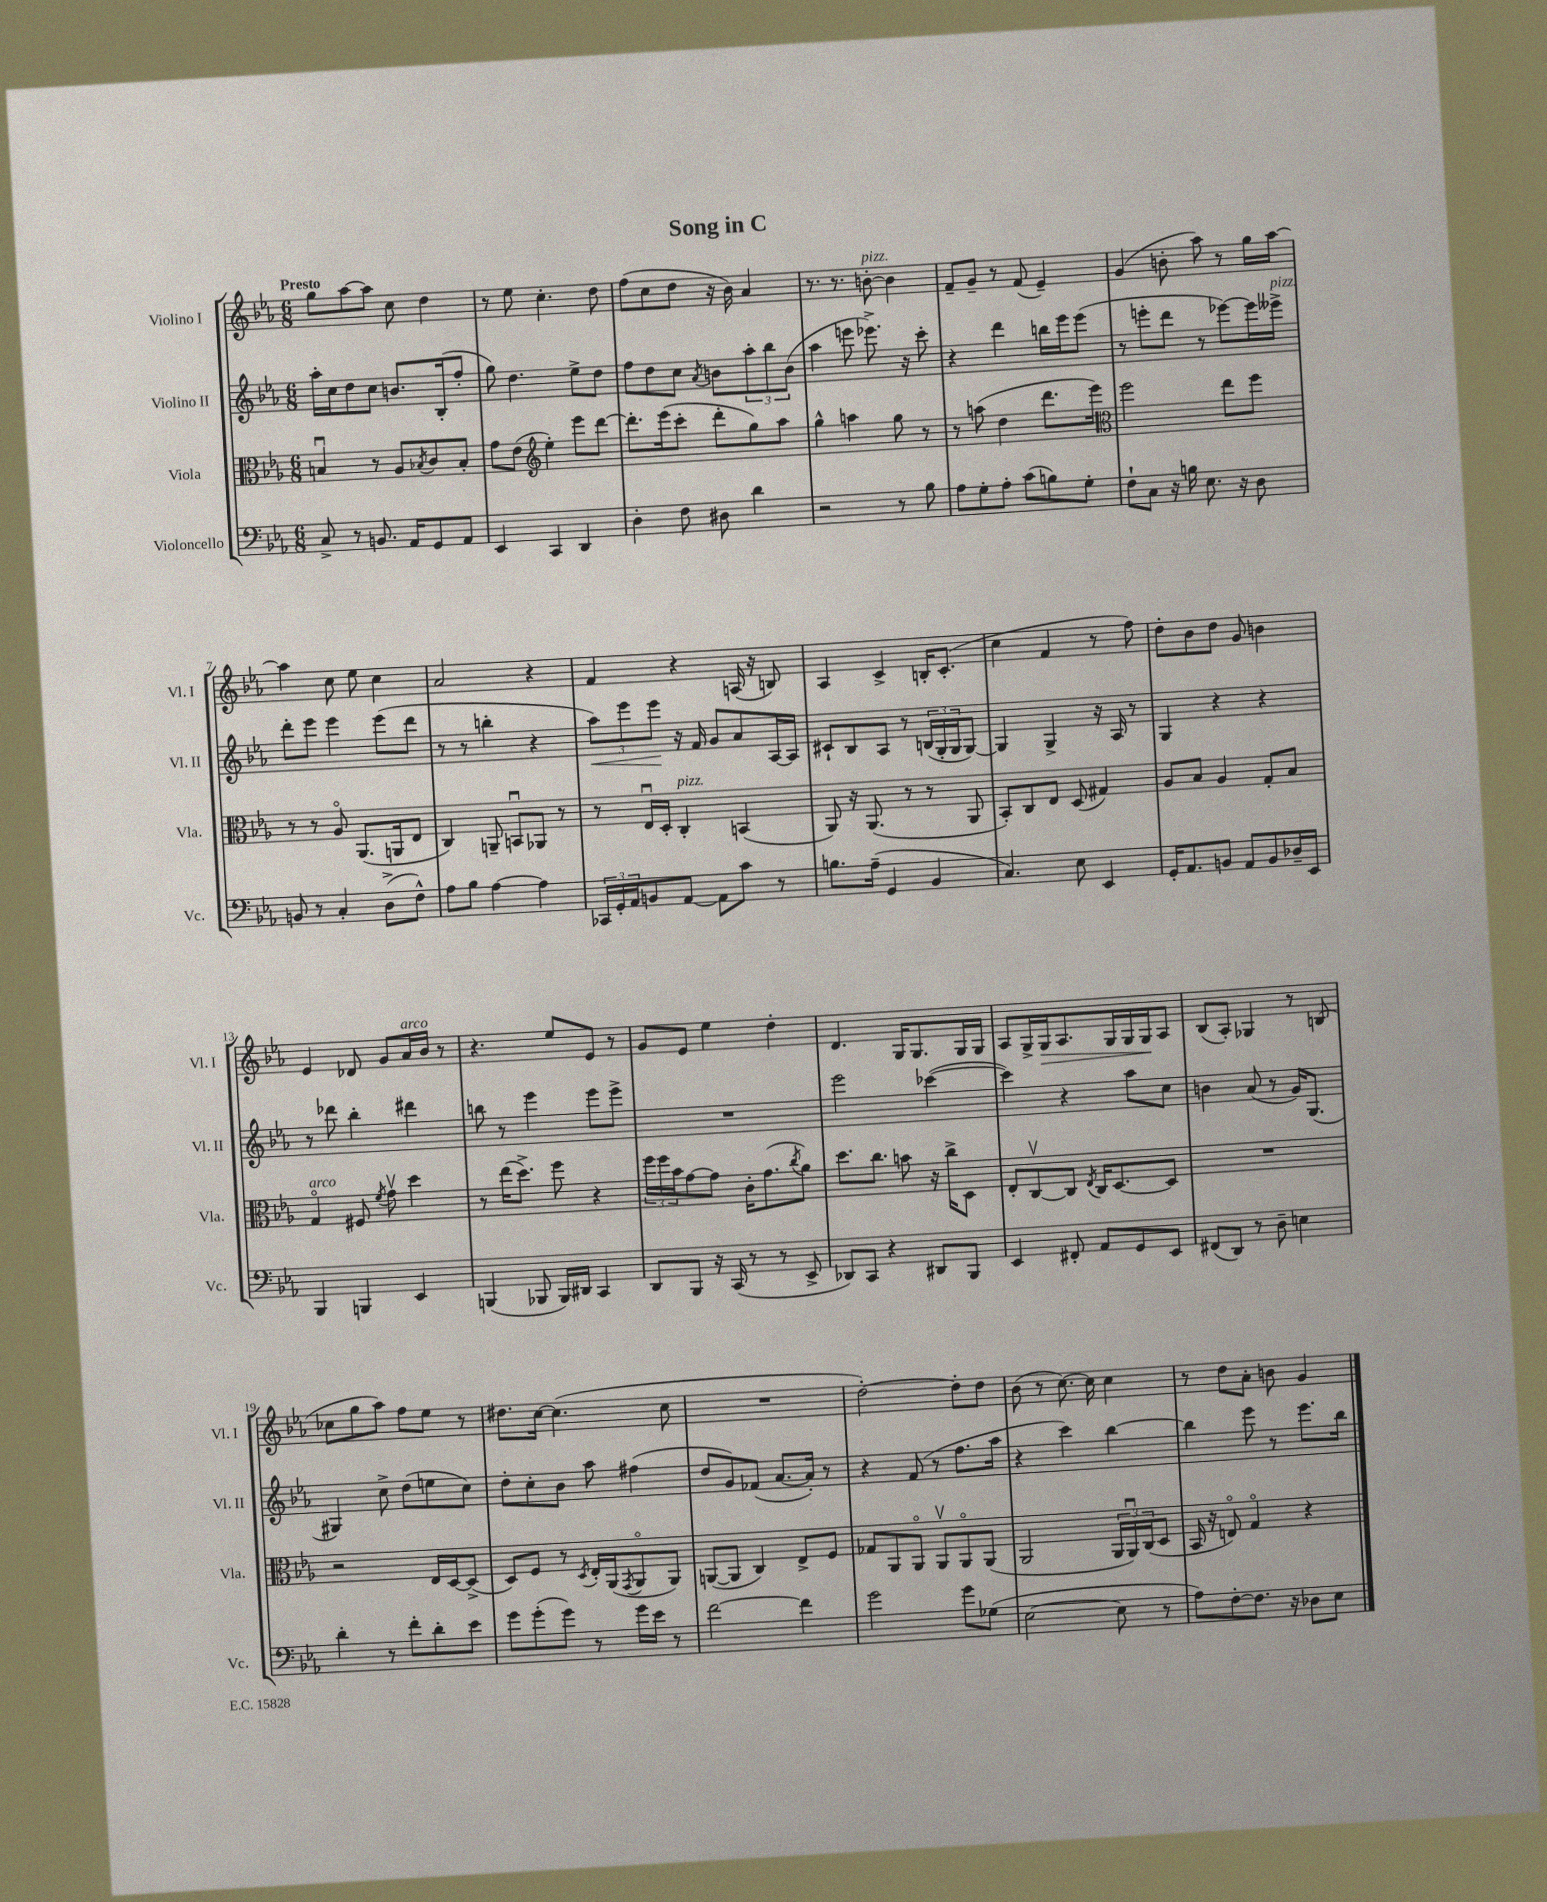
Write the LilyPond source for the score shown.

\header { title = "Song in C" }
<<
\new StaffGroup <<
\new Staff = "s0" \with { instrumentName = "Violino I" shortInstrumentName = "Vl. I" } {
    \clef treble \key ees \major \numericTimeSignature \time 6/8 \tempo "Presto"
    g''8 aes''8~ aes''8 c''8 d''4 |
    r8 ees''8 c''4.-. d''8 |
    f''8( c''8 d''8 r16 bes'16) aes'4 |
    r8. r8. b'8~-.^\markup { \italic "pizz." } b'4 |
    f'8-- g'8-- r8 f'8( ees'4--) |
    g'4( b'8-. aes''8) r8 g''16 aes''16~ |
    aes''4 c''8 ees''8 c''4 |
    aes'2 r4 |
    f'4 r4 a16( r16 b8) |
    aes4 c'4-> b16-. c'8.-.( |
    c''4 f'4 r8 f''8) |
    d''8-. bes'8 d''8 g'8 b'4 |
    ees'4 des'8 g'8 aes'16^\markup { \italic "arco" } bes'16 r8 |
    r4. ees''8 ees'8 r8 |
    g'8 ees'8 ees''4 d''4-. |
    d'4. g16 g8. g16 g16 |
    aes8 g16-> g16\> aes8. g16 g16 g16\! aes8 |
    bes8( aes8-.) ges4 r8 b8( |
    ces''8 g''8 aes''8) f''8 ees''8 r8 |
    dis''8. c''16~ c''4.( c''8 |
    R2. |
    d''2~-.) d''8-. d''8 |
    bes'8( r8 c''8.~) c''16 c''4 |
    r8 d''8 aes'8-. b'8 g'4 \bar "|." |
}
\new Staff = "s1" \with { instrumentName = "Violino II" shortInstrumentName = "Vl. II" } {
    \clef treble \key ees \major \numericTimeSignature \time 6/8
    aes''16-. c''16 d''8 c''8 b'8. bes16-.( f''8-. |
    g''8) d''4. ees''8-> d''8 |
    f''8 d''8 c''8 \acciaccatura { aes'8 } b'8 \tuplet 3/2 { aes''8-. bes''8 b'8( } |
    aes''4 e'''8 ees'''8.->) r16 c'''8-. |
    r4 d'''4 b''16 ees'''16 ees'''8( |
    r8 e'''8-. d'''8 r8 ees'''8~) ees'''16 eeses'''16->^\markup { \italic "pizz." } |
    d'''8-. ees'''8 ees'''4 ees'''8( d'''8 |
    r8 r8 b''4-. r4 |
    \tuplet 3/2 { aes''8\<) ees'''8 ees'''8\! } r16 f'16 g'8 aes'8 aes16~ aes16 |
    cis'8-! bes8 aes8 r8 \tuplet 3/2 { b16( g16-. g16 } g8~) |
    g4 g4-> r16 aes16 r8 |
    g4 r4 r4 |
    r8 des'''8 bes''4-. dis'''4 |
    b''8 r8 ees'''4 ees'''8 ees'''8-> |
    R2. |
    ees'''2 ces'''4~( |
    ces'''4) r4 aes''8 c''8 |
    b'4 aes'8( r8 g'16) g8.( |
    gis4) c''8-> d''8( e''8 c''8) |
    d''8-. c''8-. bes'8 aes''8 fis''4( |
    d''8 g'8) fes'8( aes'8.~ aes'16-.) r8 |
    r4 f'8( r8 f''8. aes''16 |
    r4 c'''4) bes''4~ |
    bes''4 ees'''8 r8 ees'''8. bes''16 \bar "|." |
}
\new Staff = "s2" \with { instrumentName = "Viola" shortInstrumentName = "Vla." } {
    \clef alto \key ees \major \numericTimeSignature \time 6/8
    b4\downbow r8 aes8 \acciaccatura { bes8 } c'8 bes8-. |
    g'8 ees'8( \clef treble ees''4-.) ees'''8 d'''8~ |
    d'''8.-. ees'''16( c'''8-. d'''8-. g''8) aes''8 |
    g''4-^ a''4 g''8 r8 |
    r8 a''8( d''4 d'''8. ees'''16) |
    \clef alto f''2 ees''8 f''8 |
    r8 r8 aes8\flageolet aes,8.( a,16 ees8 |
    c4) a,8-- b,8\downbow aes,8 r8 |
    r8 ees16\downbow d16-. c4-.^\markup { \italic "pizz." } b,4( |
    aes,8) r16 aes,8.( r8 r8 aes,8 |
    bes,8-.) c8 ees8 d8( gis4) |
    aes8 bes8 aes4 g8-. bes8 |
    g4\flageolet^\markup { \italic "arco" } fis8 \acciaccatura { f'8 } g'8\upbow d''4 |
    r8 ees''16( d''8.->) f''8 r4 |
    \tuplet 3/2 { f''16 f''16 bes'16 } g'8~ g'8 c'16-. g'8.( \acciaccatura { c''8 } aes'8) |
    d''8. c''8. b'8 r16 c''16-> d8 |
    ees8-. c8~\upbow c8 \acciaccatura { ees8 } c16 d8.~ d8 |
    R2. |
    r2 ees16 d16~ d8->( |
    d8) f8 r8 \acciaccatura { d8 } ees16-. aes,16( \acciaccatura { g,8 } aes,8\flageolet aes,8) |
    a,8~( a,8 c4) ees8-> f8 |
    ges8 aes,8 aes,8\flageolet aes,8\upbow aes,8\flageolet aes,8( |
    aes,2 \tuplet 3/2 { aes,16 aes,16\downbow) c16( } d8 |
    bes,16 r16 e8\flageolet) g4\flageolet r4 \bar "|." |
}
\new Staff = "s3" \with { instrumentName = "Violoncello" shortInstrumentName = "Vc." } {
    \clef bass \key ees \major \numericTimeSignature \time 6/8
    c8-> r8 b,8. aes,16 g,8 aes,8 |
    ees,4 c,4 d,4 |
    d4-. f8 dis8 d'4 |
    r2 r8 bes8 |
    aes8 g8-. aes8-. c'8( b8) g8-. |
    f8-! c8 r16 b16 ees8. r16 d8 |
    b,8 r8 c4-. d8->( f8-^) |
    aes8 bes8 aes4~ aes4 |
    \tuplet 3/2 { ces,16 g,16-. aes,16 } b,8 aes,8~ aes,8 c'8 r8 |
    b8. aes16--( g,4 bes,4 |
    c4.) ees8 ees,4 |
    g,16-. aes,8. b,8 aes,8 b,8 des16-- ees,16 |
    bes,,4 b,,4 ees,4 |
    b,,4( bes,,8 bes,,16) dis,16 c,4 |
    d,8 bes,,8 r16 c,16( r8 r8 ees,8-> |
    des,8) c,8 r4 dis,8 bes,,8 |
    ees,4 fis,8-. aes,8 g,8 ees,8 |
    fis,8( d,8) r8 d8-- e4 |
    d'4-. r8 f'8-. d'8-. ees'8 |
    g'8 g'8-.( g'8) r8 g'16 ees'16 r8 |
    f'2~ f'4 |
    g'2 g'8 ges8( |
    ees2~ ees8 r8 |
    aes8) f8~-. f8. r16 des8 ees8 \bar "|." |
}
>>
>>
